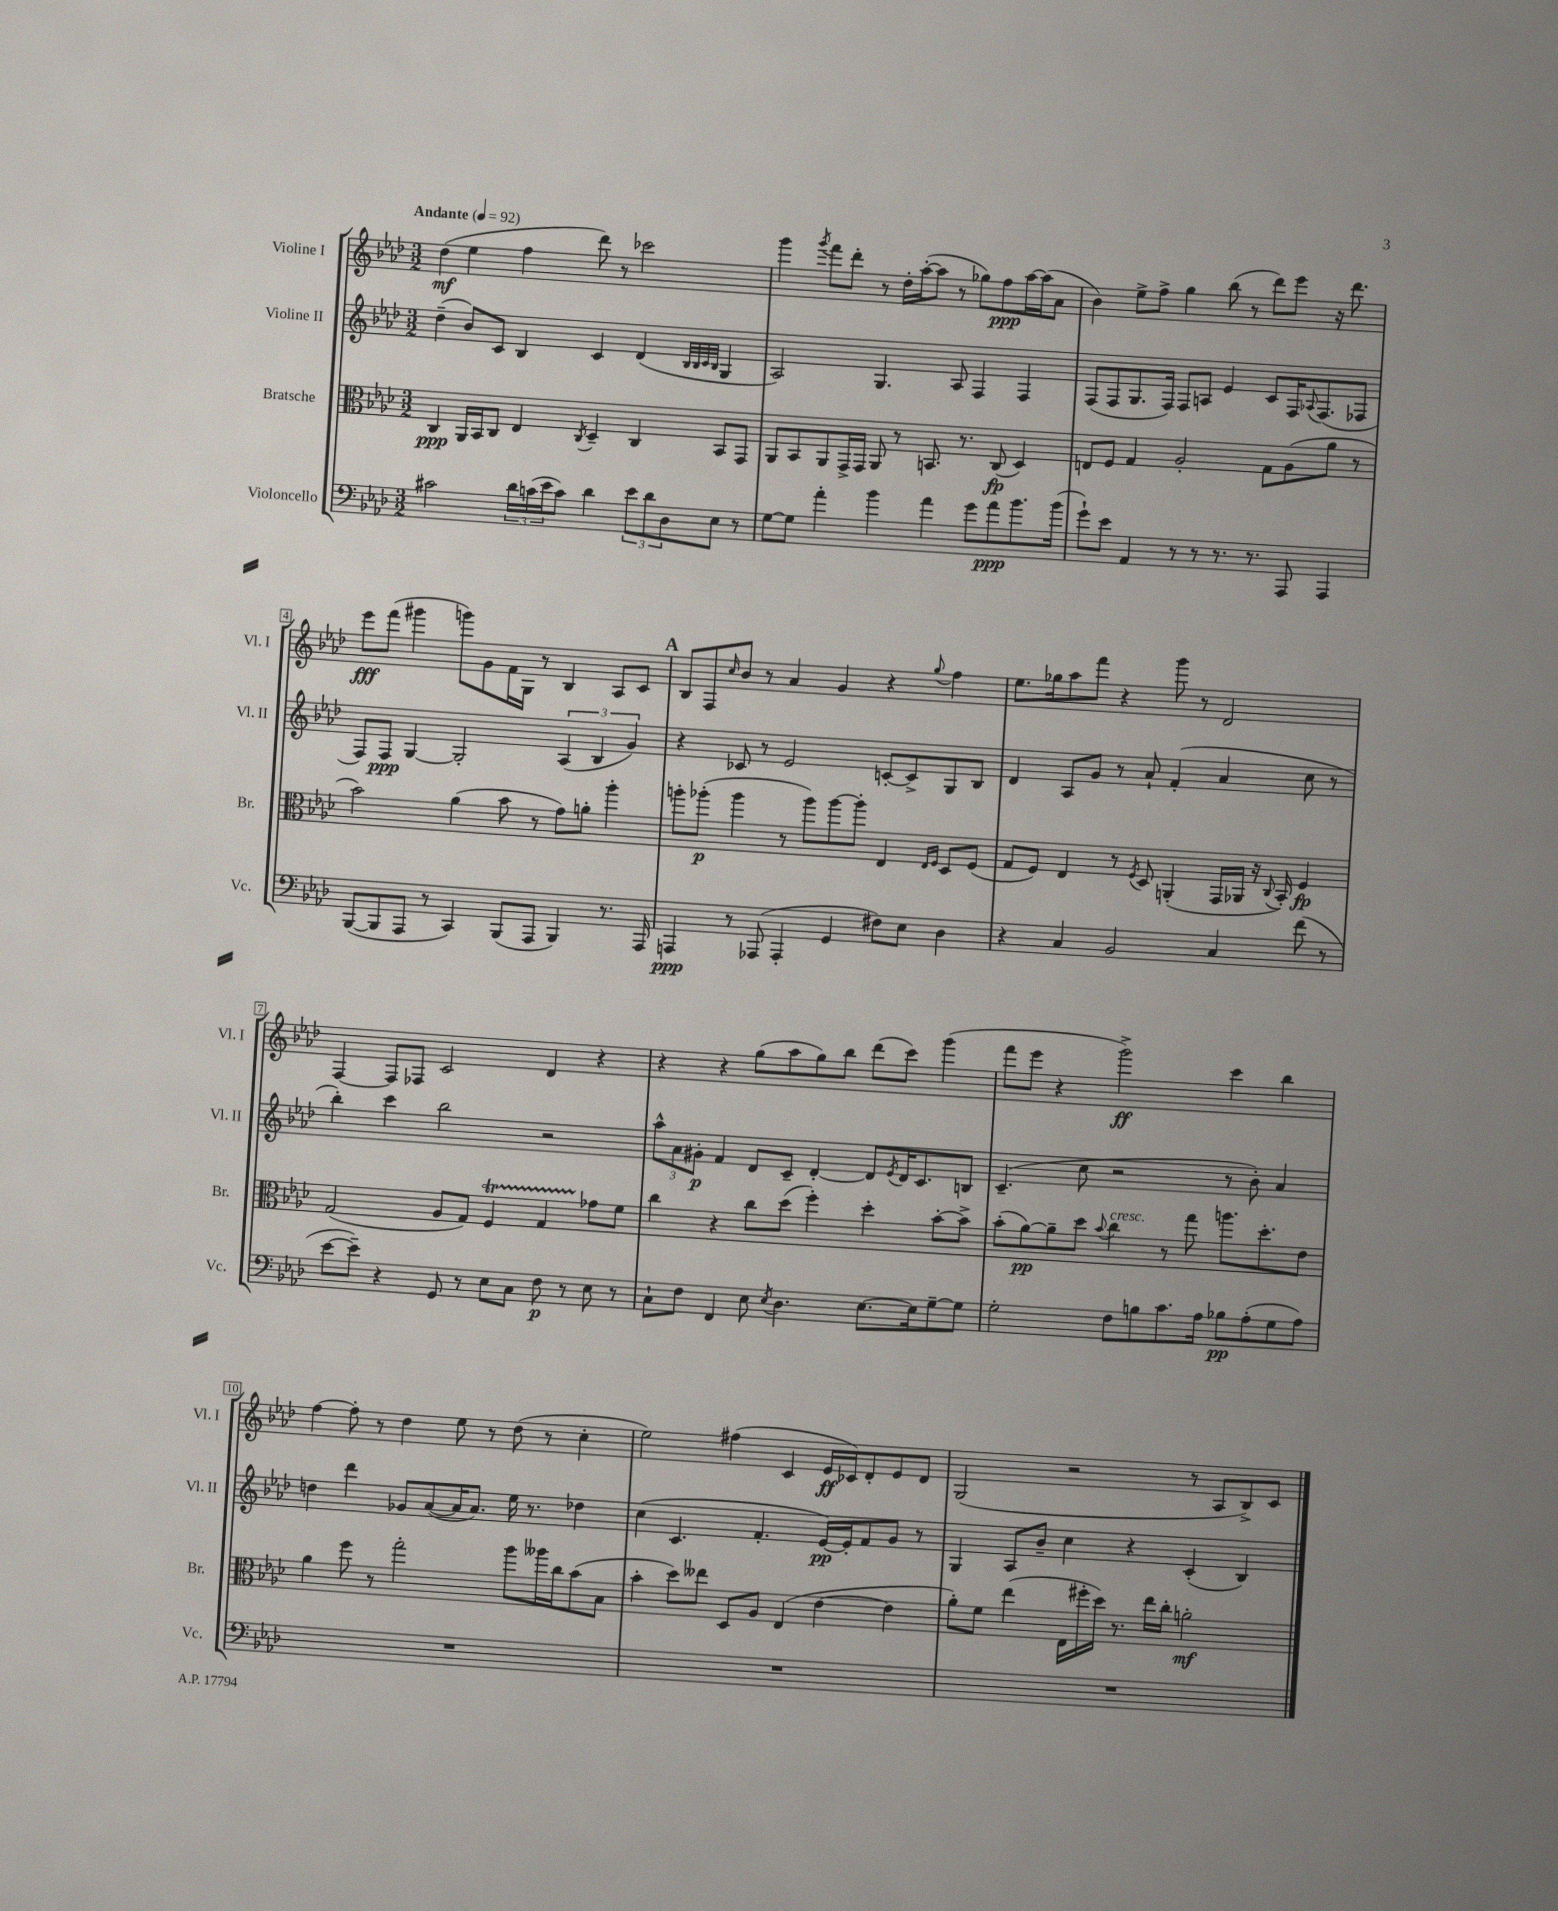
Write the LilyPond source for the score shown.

<<
\new StaffGroup <<
\new Staff = "s0" \with { instrumentName = "Violine I" shortInstrumentName = "Vl. I" } {
    \clef treble \key aes \major \numericTimeSignature \time 3/2 \tempo "Andante" 4 = 92
    des''4\mf( ees''4 f''4 des'''8) r8 ces'''2 |
    g'''4 \acciaccatura { g'''8 } f'''8 des'''8-. r8 des''16-. aes''16~-.( aes''8 r8 ges''8) f''8\ppp aes''16~ aes''16( aes'8 |
    bes'4) ees''8-> f''8-> g''4 bes''8( r8 des'''8) ees'''8 r16 des'''8. |
    ees'''8\fff f'''8( gis'''4 g'''8) g'8 f'16 g16 r8 bes4 aes8 c'8 |
    \mark \markup { \bold "A" } bes8 f8 \grace { c''16 } bes'8 r8 aes'4 g'4 r4 \appoggiatura { g''8 } f''4 |
    ees''8. ges''16 aes''8 f'''8 r4 g'''8 r8 des'2 |
    f4~ f8 fes8 c'2 des'4 r4 |
    r4 r4 g''8( aes''8 g''8) bes''8 des'''8( c'''8) g'''4( |
    f'''8 ees'''8 r4 g'''2->\ff) c'''4 bes''4 |
    f''4~ f''8-. r8 des''4 ees''8 r8 des''8( r8 c''4-. |
    ees''2) fis''4( c'4 ees'16\ff ces'16) des'8-. ees'8 des'8 |
    g2( r2 r8 aes8 bes8->) c'8 \bar "|." |
}
\new Staff = "s1" \with { instrumentName = "Violine II" shortInstrumentName = "Vl. II" } {
    \clef treble \key aes \major \numericTimeSignature \time 3/2
    des''4--( bes'8) c'8 bes4 c'4 des'4( \grace { bes32 bes32 c'32 bes32 } g4 |
    aes2) g4. aes8 f4 f4 |
    f8( f8 g8. f16) f8 a8 ees'4 c'8 f16 \appoggiatura { aes8 } f8.( fes8 |
    f8) f8\ppp g4~ g2-. \tuplet 3/2 { aes4( bes4 g'4) } |
    \mark \markup { \bold "A" } r4 ces'8 r8 ees'2 c'8~-. c'8-> g8 bes8 |
    des'4 aes8 g'8 r8 aes'8-! f'4-.( aes'4 c''8 r8 |
    bes''4-.) c'''4 bes''2 r2 |
    \tuplet 3/2 { aes''8-^ aes'8 gis'8-.\p } f'4 des'8 c'8-- des'4~-. des'8 \acciaccatura { ees'8 } des'16 c'8. b8 |
    c'4.--( c''8 r2 r8 bes'8-.) aes'4 |
    d''4 des'''4 ges'8 aes'8~( aes'16 aes'8.) ees''16 r8. des''4 |
    c''4( c'4. f'4.-. ees'16~\pp) ees'16-. f'8 g'8 r8 |
    g4 aes8 bes'8-- c''4 r4 c'4-.( bes4) \bar "|." |
}
\new Staff = "s2" \with { instrumentName = "Bratsche" shortInstrumentName = "Br." } {
    \clef alto \key aes \major \numericTimeSignature \time 3/2
    c4\ppp aes,16 bes,16 c8 ees4 \acciaccatura { c8 } des4-- c4 bes,8 g,8 |
    aes,8 bes,8 aes,8 g,16-> g,16 aes,8 r8 b,8. r8. c8\fp( des4) |
    e8 f8 g4 aes2-. g8 aes8( aes'8 r8 |
    bes'2) aes'4( bes'8 r8 g'8) a'8-. aes''4-. |
    \mark \markup { \bold "A" } a''8-. aes''8-.\p( aes''4 r8 aes''8) aes''8~ aes''8-. ees4 \grace { ees16 f16 } des8 f8( |
    g8 f8) ees4 r8 \acciaccatura { f8 } des8 a,4-.( g,16 aes,16 r16 \appoggiatura { c8 } bes,16-.) f4\fp |
    g2( aes8 g8) f4\startTrillSpan g4 ges'8\stopTrillSpan f'8 |
    c''4 r4 c''8 des''8( f''4-.) des''4-. bes'8~-. bes'8-> |
    bes'8-.( aes'8~\pp) aes'8-- des''8 \appoggiatura { bes'8 } c''4^\markup { \italic "cresc." } r8 g''8 a''8. des''8.-. ees'8 |
    aes'4 f''8 r8 g''2-. aes''8 aeses''16 c''16 bes'8( bes8 |
    bes'4-. des''8) eeses''8 des8 aes8 ees4( ees'4~ ees'4 |
    aes'8-.) f'8 ees''4( ees16 fis''16-. des''16) r8. ees''16 c''16-. a'2-.\mf \bar "|." |
}
\new Staff = "s3" \with { instrumentName = "Violoncello" shortInstrumentName = "Vc." } {
    \clef bass \key aes \major \numericTimeSignature \time 3/2
    cis'2 \tuplet 3/2 { des'16 c'16( ees'16 } c'8) des'4 \tuplet 3/2 { ees'8 des'8 des8 } ees8 r8 |
    g8~ g8 aes'4-. bes'4 aes'4 g'8 aes'8\ppp bes'8. bes'16( |
    g'8-!) ees'8 aes,4 r8 r8 r8. r8. aes,,8 aes,,4 |
    bes,,8~( bes,,8 aes,,8 r8 c,4) bes,,8( aes,,8 bes,,4) r8. aes,,16 |
    \mark \markup { \bold "A" } a,,4\ppp r8 aes,,8( aes,,4-. g,4 fis8) ees8 des4 |
    r4 c4 bes,2 c4 f'8( r8 |
    ees'8~ ees'8--) r4 g,8 r8 ees8 c8 f8\p r8 ees8 r8 |
    c8-! f8 f,4 ees8 \acciaccatura { ees8 } des4. ees8.~ ees16 g8~-- g8 |
    g2-. f8 b8 c'8. aes16 bes8\pp aes8-.( g8 aes8) |
    R1. |
    R1. |
    R1. \bar "|." |
}
>>
>>
\layout { \context { \Score \override BarNumber.stencil = #(make-stencil-boxer 0.1 0.3 ly:text-interface::print) } }
